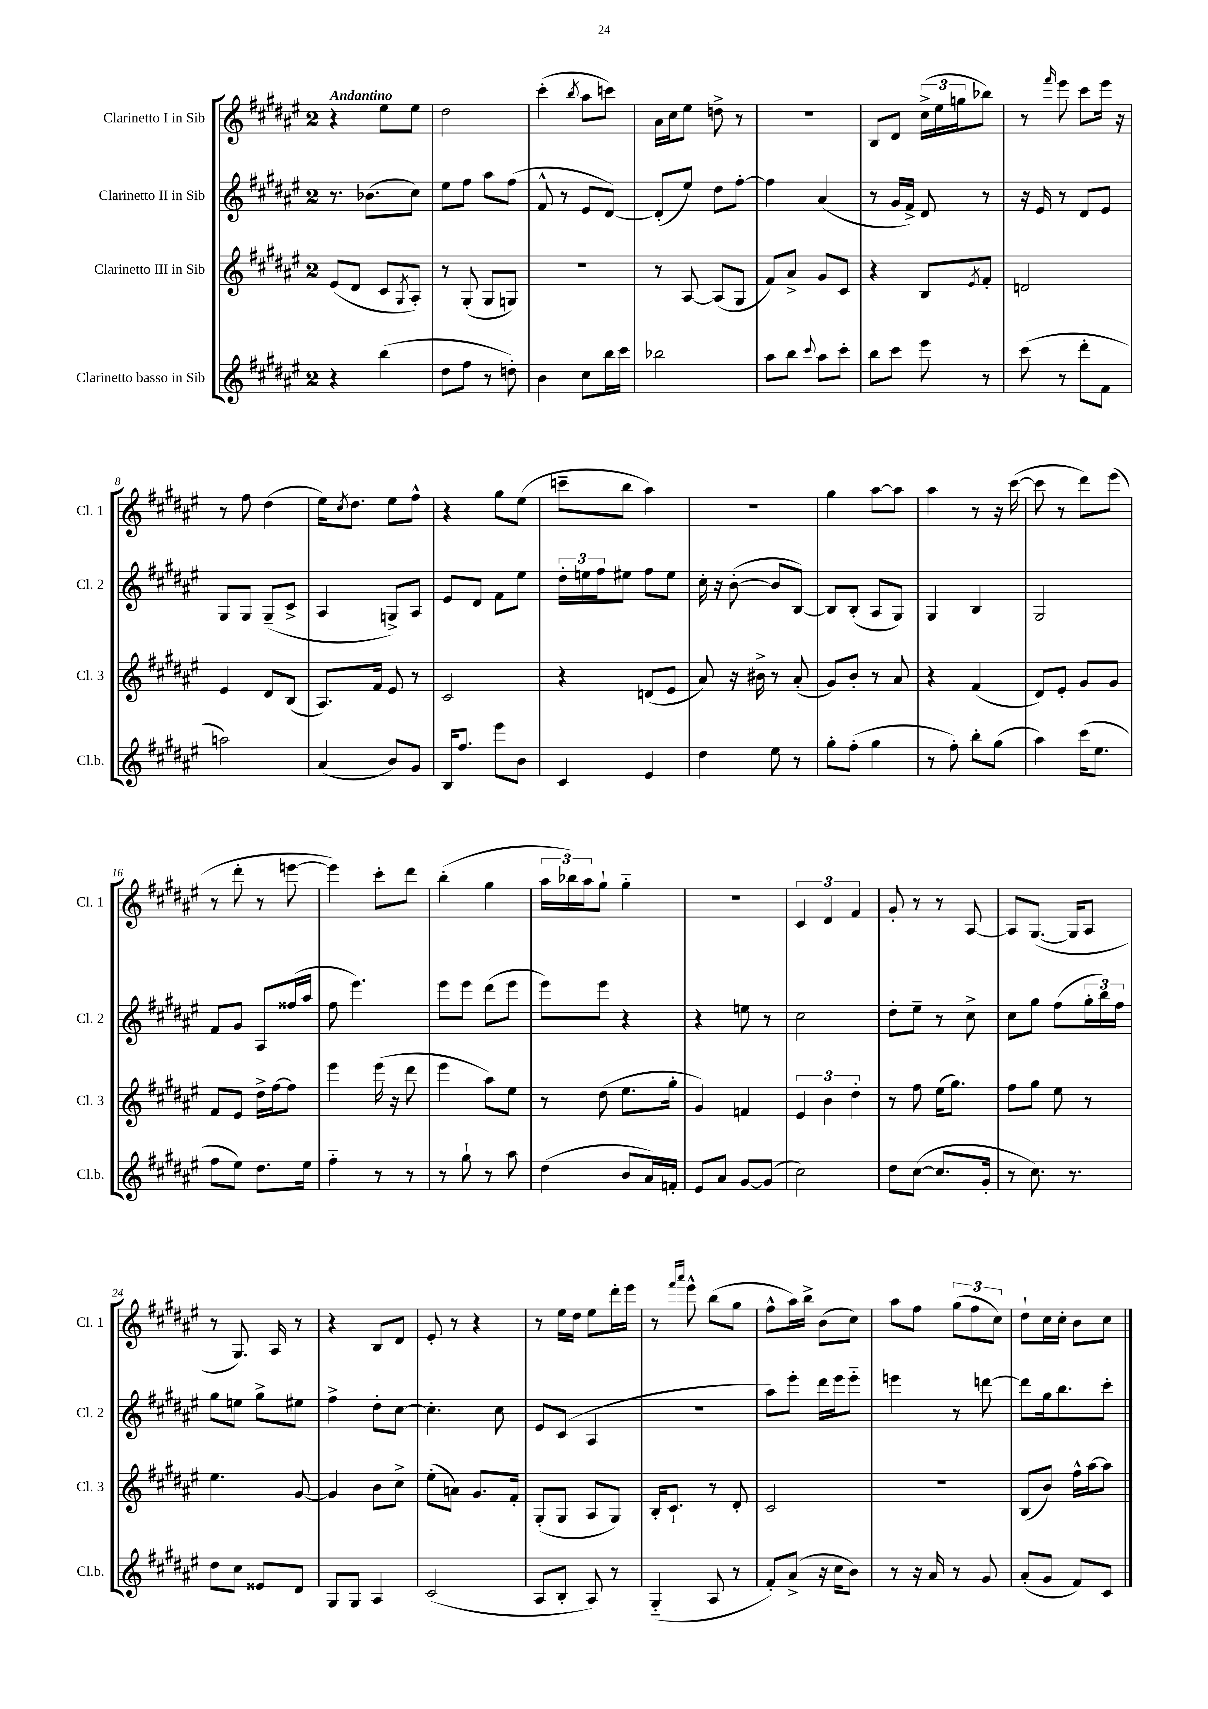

**kern	**kern	**kern	**kern
*staff4	*staff3	*staff2	*staff1
*clefG2	*clefG2	*clefG2	*clefG2
*k[f#c#g#d#a#e#]	*k[f#c#g#d#a#e#]	*k[f#c#g#d#a#e#]	*k[f#c#g#d#a#e#]
*M2/4	*M2/4	*M2/4	*M2/4
4r	(8e#	8.r	4r
.	8d#	.	.
.	.	(8.b-	.
(4bb	8c#	.	8ee#
.	8qG#	.	.
.	8A#')	8cc#)	8ee#
=	=	=	=
8dd#	8r	8ee#	2dd#
8ff#	(8G#'	8ff#	.
8r	8G#	8aa#	.
8dd')	8G)	(8ff#	.
=	=	=	=
4b	2r	8f#^^	(4ccc#'
.	.	8r	.
.	.	.	8qbb
8cc#	.	8e#	8aa#
16bb	.	[8d#)	8ccc)
16ccc#	.	.	.
=	=	=	=
2bb-	8r	(8d#']	16a#
.	.	.	16cc#
.	[8A#	8ee#)	8ee#
.	(8A#]	8dd#	8dd^
.	8G#	[8ff#'	8r
=	=	=	=
8aa#	8f#)	4ff#]	2r
8bb	8a#^	.	.
8qqccc#	.	.	.
8aa#	8g#	(4a#	.
8ccc#'	8c#	.	.
=	=	=	=
8bb	4r	8r	8B
8ccc#	.	16g#	8d#
.	.	16f#^)	.
8eee#	8B	8d#	(24cc#^
.	.	.	24ee#
.	.	.	24gg
.	8qe#	.	.
8r	8f#'	8r	8bb-)
=	=	=	=
(8ccc#	2d	16r	8r
.	.	16e#	.
.	.	.	16qqfff#
8r	.	8r	8eee#
8ddd#'	.	8d#	8ccc#
8f#	.	8e#	16eee#
.	.	.	16r
=	=	=	=
2aa)	4e#	8G#	8r
.	.	8G#	8ff#
.	8d#	(8G#~	(4dd#
.	(8B	8c#^	.
=	=	=	=
(4a#	8.A#)	4A#	16ee#)
.	.	.	8qcc#
.	.	.	8.dd#
.	16f#	.	.
8b)	8e#	8G^)	8ee#
8g#	8r	8A#	8ff#^^
=	=	=	=
16B	2c#	8e#	4r
8.ff#	.	.	.
.	.	8d#	.
8eee#	.	8f#	8gg#
8b	.	8ee#	(8ee#
=	=	=	=
4c#	4r	24dd#'	8ccc~
.	.	24ee	.
.	.	24ff#	.
.	.	8ee#	8bb
4e#	(8d	8ff#	4aa#)
.	8e#	8ee#	.
=	=	=	=
4dd#	8a#)	16cc#'	2r
.	.	16r	.
.	16r	([8b'	.
.	16b#^	.	.
8ee#	8r	8b]	.
8r	(8a#'	[8B)	.
=	=	=	=
8gg#'	8g#)	8B]	4gg#
(8ff#'	8b'	(8B'	.
4gg#	8r	8A#	[8aa#
.	8a#	8G#)	8aa#]
=	=	=	=
8r	4r	4G#	4aa#
8ff#')	.	.	.
8bb'	(4f#	4B	8r
(8gg#	.	.	16r
.	.	.	([16ccc#
=	=	=	=
4aa#)	8d#)	2G#	8ccc#]
.	8e#'	.	8r
(16ccc#	8g#	.	8ddd#)
8.ee#	.	.	.
.	8g#	.	(8eee#
=	=	=	=
8ff#	8f#	8f#	8r
8ee#)	8e#	8g#	8ddd#'
8.dd#	16dd#^	8A#	8r
.	[16ff#	.	.
.	8ff#]	(16ff##	[8eee
16ee#	.	16aa#	.
=	=	=	=
4ff#'~	4eee#	8ff#	4eee])
.	.	4.eee#)	.
8r	(16eee#	.	8ccc#'
.	16r	.	.
8r	8ddd#	.	8ddd#
=	=	=	=
8r	4eee#	8eee#	(4bb'
8gg#`	.	8eee#	.
8r	8aa#)	(8ddd#	4gg#
8aa#	8ee#	8eee#	.
=	=	=	=
(4dd#	8r	8eee#)	24aa#
.	.	.	24bb-)
.	.	.	24aa#
.	(8dd#	8eee#	8gg#`
8b	8.ee#	4r	4gg#'~
16a#)	.	.	.
16f'	16gg#'	.	.
=	=	=	=
8e#	4g#)	4r	2r
8a#	.	.	.
[8g#	4f	8ee	.
(8g#]	.	8r	.
=	=	=	=
2cc#)	6e#	2cc#	6c#
.	6b	.	6d#
.	6dd#'	.	6f#
=	=	=	=
8dd#	8r	8dd#'	8g#'
([8cc#	8ff#	8ee#~	8r
8.cc#]	(16ee#	8r	8r
.	8.gg#)	.	.
.	.	8cc#^	[8A#
16g#'	.	.	.
=	=	=	=
8r	8ff#	8cc#	8A#]
8.cc#)	8gg#	8gg#	([8.G#
.	8ee#	(8ff#	.
8.r	.	.	16G#]
.	8r	24gg#'	8A#
.	.	24bb)	.
.	.	24ff#	.
=	=	=	=
8dd#	4.ee#	8gg#	8r
8cc#	.	8ee	8.G#)
8e##	.	8gg#^	.
.	.	.	16A#
8d#	[8g#	8ee#	8r
=	=	=	=
8G#	4g#]	4ff#^	4r
8G#	.	.	.
4A#	8b	8dd#'	8B
.	8cc#^	[8cc#	8d#
=	=	=	=
(2c#	(8ee#'	4.cc#']	8e#'
.	8a)	.	8r
.	8.g#	.	4r
.	.	8cc#	.
.	16f#'	.	.
=	=	=	=
8A#	(8G#'	8e#	8r
8B'	8G#	(8c#	16ee#
.	.	.	16dd#
8A#)	8A#	4A#	8ee#
8r	8G#)	.	16ddd#'
.	.	.	16eee#
=	=	=	=
(4G#'~	16B'	2r	8r
.	8.c#`	.	.
.	.	.	16qqfff#
.	.	.	16qqaaa#
.	.	.	8eee#^^
8A#	8r	.	(8bb
8r	8d#'	.	8gg#
=	=	=	=
8f#')	2c#	8aa#)	8ff#^^
(8a#^	.	8eee#'	16aa#)
.	.	.	16bb^
16r	.	16ddd#	(8b
16cc#	.	16eee#	.
8b)	.	8eee#'~	8cc#)
=	=	=	=
8r	2r	4eee	8aa#
16r	.	.	8ff#
16a#	.	.	.
8r	.	8r	(12gg#
.	.	.	12ff#
8g#	.	[8ddd	.
.	.	.	12cc#)
=	=	=	=
(8a#'	(8B	8ddd]	8dd#`
8g#	8b)	16gg#	16cc#
.	.	8.bb	16cc#'
8f#)	16ff#^^	.	8b
.	[16aa#	.	.
8c#	8aa#]	8ccc#'	8cc#
==	==	==	==
*-	*-	*-	*-
